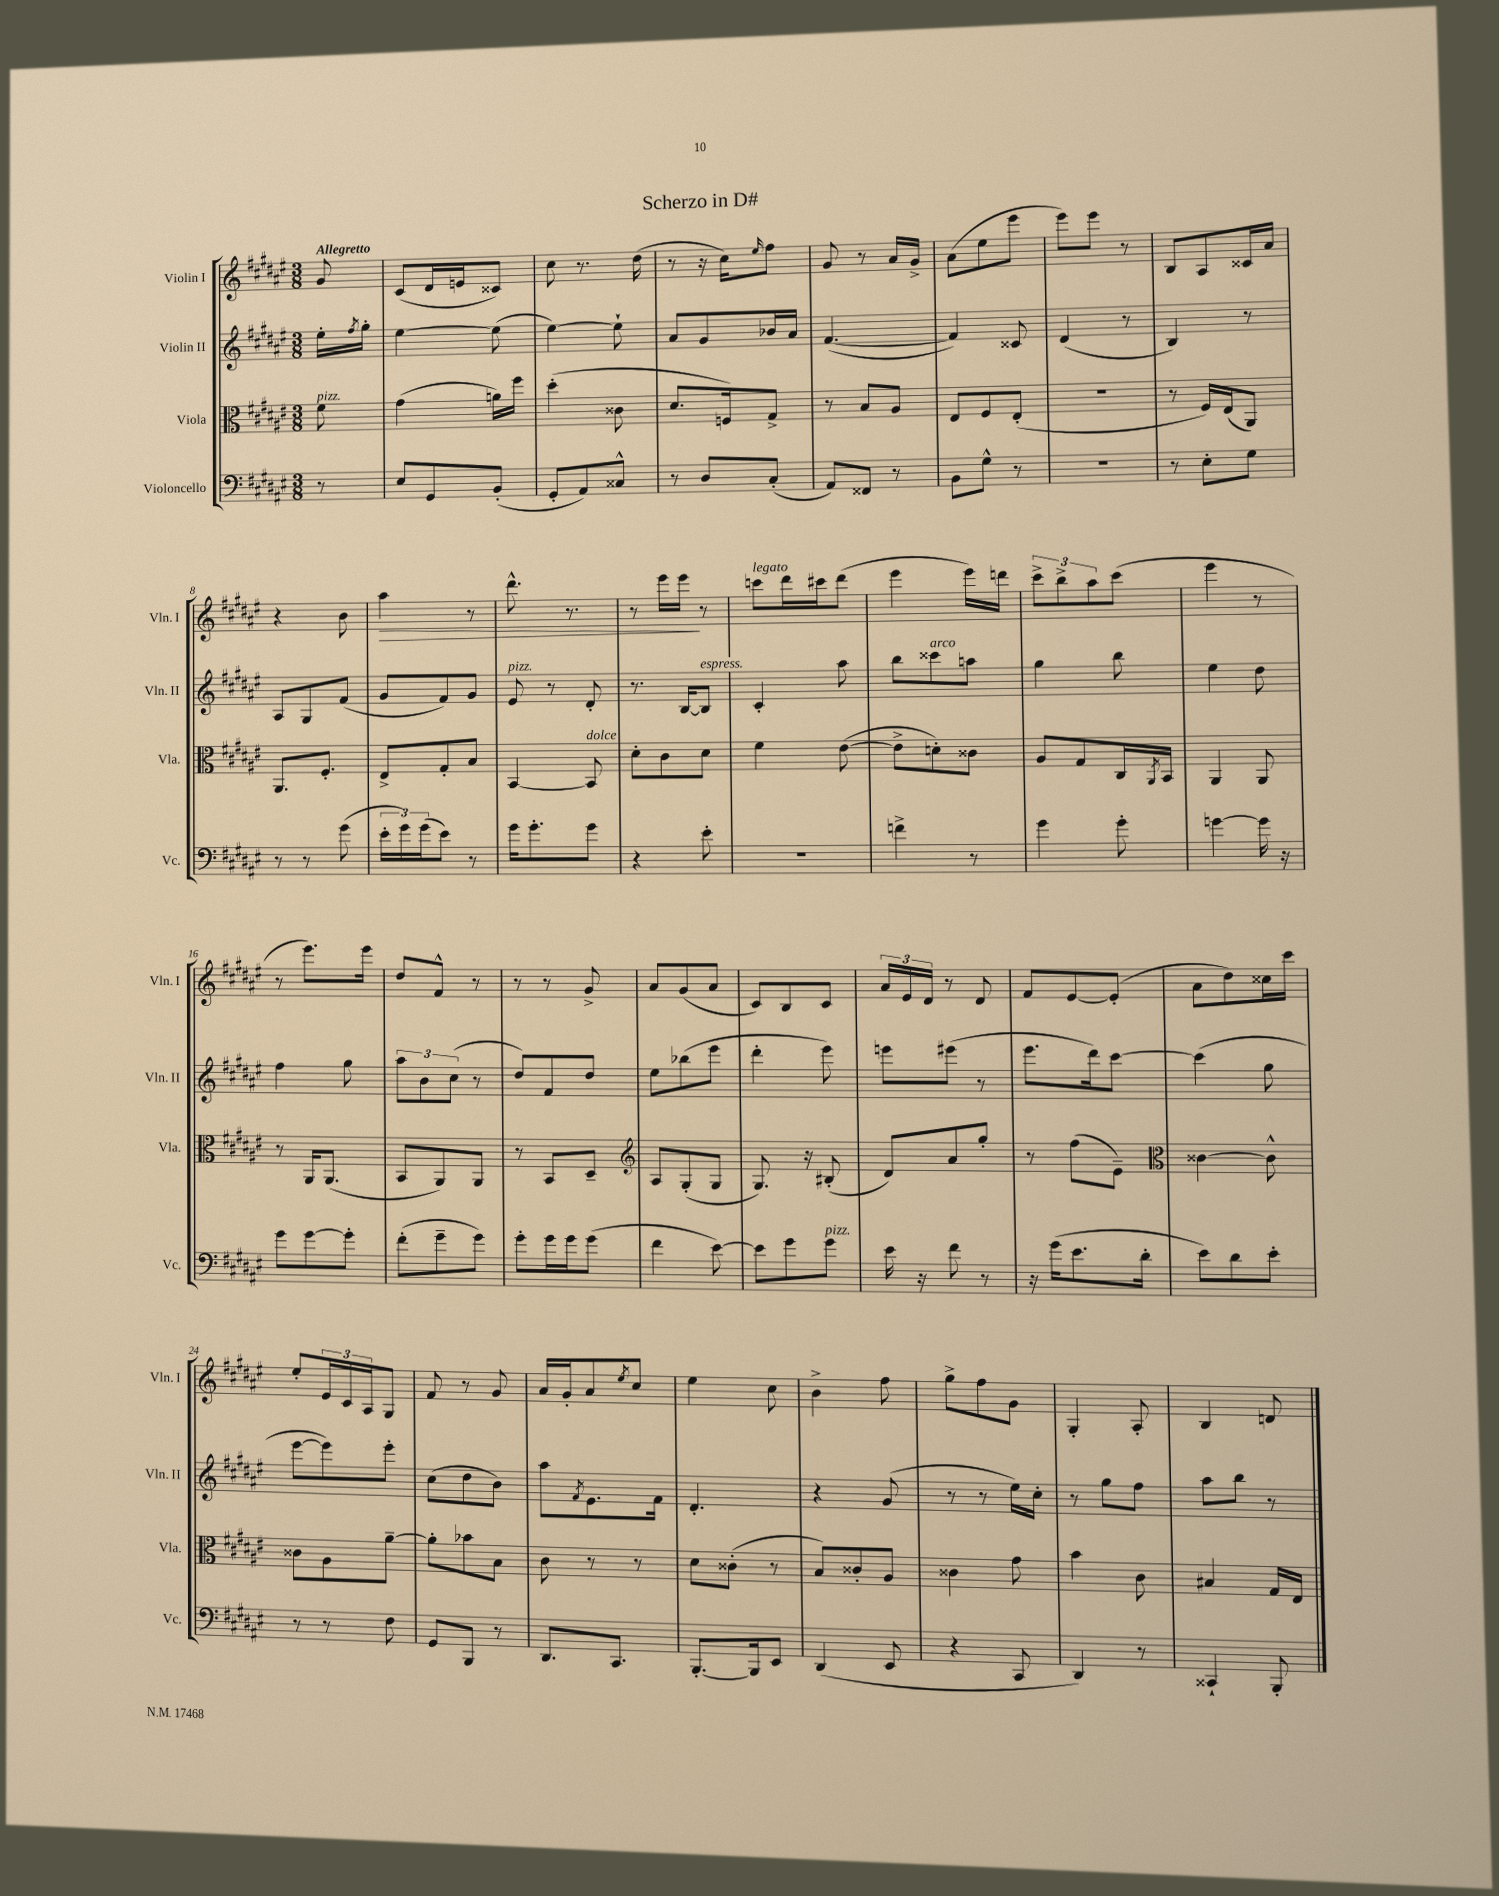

**kern	**kern	**kern	**kern
*staff4	*staff3	*staff2	*staff1
*clefF4	*clefC3	*clefG2	*clefG2
*k[f#c#g#d#a#e#]	*k[f#c#g#d#a#e#]	*k[f#c#g#d#a#e#]	*k[f#c#g#d#a#e#]
*M3/8	*M3/8	*M3/8	*M3/8
8r	8f#\	16ee#'\LL	8g#/
.	.	8qff#/	.
.	.	16gg#'\JJ	.
=	=	=	=
8E#/L	(4g#\	[4ee#\	(8c#/L
8GG#/	.	.	16d#/L
.	.	.	16e/J
(8BB'/J	16a\LL)	(8ee#\]	8c##/J)
.	16ff#\JJ	.	.
=	=	=	=
8GG#'/L	(4dd#'\	[4ee#\)	8cc#\
8AA#/)	.	.	8.r
8C##^^/J	8c##\	8ee#`\]	.
.	.	.	(16dd#\
=	=	=	=
8r	8.d#/L	8a#/L	8r
8D#/L	.	8g#/	16r
.	16F/k)	.	16cc#\LK)
.	.	.	16qqee#/
(8C#'/J	8G#^/J	16b-/L	8ff#\J
.	.	16a#/JJ	.
=	=	=	=
8AA#/L)	8r	([4.f#/	8g#/
8FF##/J	8B/L	.	8r
8r	8A#/J	.	16a#/LL
.	.	.	16g#^/JJ
=	=	=	=
8BB\L	8E#/L	4f#/])	(8a#\L
8G#^^\J	8F#/	.	8ee#\
8r	(8E#'/J	8c##/	8eee#\J
=	=	=	=
4.r	4.r	(4d#/	8eee#\L)
.	.	.	8eee#\J
.	.	8r	8r
=	=	=	=
8r	8r	4B/)	8B/L
8E#'\L	16F#/LL)	.	8A#/
.	(16E#/J	.	.
8G#\J	8AA#/J)	8r	16c##/L
.	.	.	16a#/JJ
=	=	=	=
8r	8.AA#/L	8A#/L	4r
8r	.	8G#/	.
.	8.F#'/J	.	.
(8g#\	.	(8f#/J	8b\
=	=	=	=
24e#'\LL	8E#^/L	8g#/L	4aa#\
24g#\)	.	.	.
(24g#\J	.	.	.
8e#\J)	8G#'/	8f#/)	.
8r	8B/J	8g#/J	8r
=	=	=	=
16g#\LK	[4BB/	8e#/	8.ddd#^^\
8.g#'\	.	.	.
.	.	8r	.
.	.	.	8.r
8g#\J	8BB/]	8d#'/	.
=	=	=	=
4r	8d#'\L	8.r	8r
.	8c#\	.	16eee#\LL
.	.	[16B/LK	16eee#\JJ
8e#'\	8d#\J	8B/]J	8r
=	=	=	=
4.r	4f#\	4c#'/	8ccc\L
.	.	.	16ddd#\L
.	.	.	16ccc#\J
.	([8e#\	8aa#\	(8ddd#\J
=	=	=	=
4f^\	8e#^\]L	8bb\L	4eee#\
.	8d'\)	8ccc##\	.
8r	8c##\J	8aa\J	16eee#\LL)
.	.	.	16ddd\JJ
=	=	=	=
4g#\	8A#/L	4gg#\	12ccc#^\L
.	.	.	12bb^\
.	8G#/	.	.
.	.	.	12aa#\
8g#'\	16C#/L	8bb\	(8ccc#\J
.	8qAA#/	.	.
.	16BB/JJ	.	.
=	=	=	=
[4g\	4AA#/	4ee#\	4eee#\
16g\]	8AA#/	8dd#\	8r
16r	.	.	.
=	=	=	=
8g#\L	8r	4ff#\	8r
[8g#\	16AA#/LK	.	8.eee#\L)
.	(8.AA#/J	.	.
8g#'\]J	.	8gg#\	.
.	.	.	16eee#\Jk
=	=	=	=
(8f#'\L	8BB/L	12aa#\L	8dd#/L
.	.	12b\	.
8g#~\	8AA#/)	.	8f#^^/J
.	.	(12cc#\J	.
8g#\J)	8AA#/J	8r	8r
=	=	=	=
8g#'\L	8r	8dd#/L)	8r
16g#\L	8BB/L	8f#/	8r
16g#\J	.	.	.
(8g#\J	8D#~/J	8dd#/J	8g#^/
=	=	=	=
*	*clefG2	*	*
4f#\	8A#/L	8ee#\L	8a#/L
.	(8G#'/	(8bb-\	(8g#/
[8e#\)	8G#/J	8eee#\J	8a#/J
=	=	=	=
8e#\]L	8.G#/)	4ddd#'\	8c#/L)
8g#\	.	.	8B/
.	16r	.	.
8g#\J	(8B#'/	8eee#\)	8c#/J
=	=	=	=
16e#\	8d#/L)	8eee\L	24a#/LL
.	.	.	24e#/
16r	.	.	.
.	.	.	24d#/JJ
8f#\	8a#/	(8eee#\J	8r
8r	8gg#'/J	8r	8d#/
=	=	=	=
16r	8r	8.eee#\L	8f#/L
(16g#\LK	.	.	.
8.e#\	(8ff#\L	.	[8e#/
.	.	16ddd#\k)	.
.	8e#~\J)	[8ccc#\J	(8e#'/]J
16d#'\Jk	.	.	.
=	=	=	=
*	*clefC3	*	*
8e#\L)	[4c##\	(4ccc#\]	8a#\L
8d#\	.	.	8dd#\)
8e#'\J	8c##^^\]	8gg#\	16cc##\L
.	.	.	16ccc#\JJ
=	=	=	=
8r	8c##\L	[8eee#\L	8ee#'/L
8r	8A#\	8eee#\])	24e#/L
.	.	.	24c#/
.	.	.	24A#/J
8F#\	[8a#~\J	8eee#'\J	8G#/J
=	=	=	=
8GG#/L	8a#'\]L	(8cc#\L	8f#/
8BBB/J	8b-\	8dd#\	8r
8r	8B\J	8b\J)	8g#/
=	=	=	=
8.DD#/L	8c#\	8aa#\L	16a#/LL
.	.	.	16g#'/J
.	.	8qf#/	.
.	8r	8.e#\	8a#/
8.CC#/J	.	.	.
.	.	.	8qee#/
.	8r	.	8cc#/J
.	.	16f#\Jk	.
=	=	=	=
[8.BBB'/L	8d#\L	4.d#'/	4ee#\
.	(8c##'\J	.	.
16BBB/]k	.	.	.
8EE#/J	8r	.	8cc#\
=	=	=	=
(4DD#/	8B/L)	4r	4b^\
.	8c##'/	.	.
8EE#/	8A#/J	(8g#/	8ff#\
=	=	=	=
4r	4c##\	8r	8gg#^\L
.	.	8r	8ff#\
8CC#/	8g#\	16ee#\LL)	8g#\J
.	.	16cc#'\JJ	.
=	=	=	=
4DD#/)	4b\	8r	4G#'/
.	.	8gg#\L	.
8r	8c#\	8ff#\J	8A#'/
=	=	=	=
4CC##`/	4B#/	8aa#\L	4B/
.	.	8bb\J	.
8BBB'/	16G#/LL	8r	8d/
.	16E#/JJ	.	.
==	==	==	==
*-	*-	*-	*-
